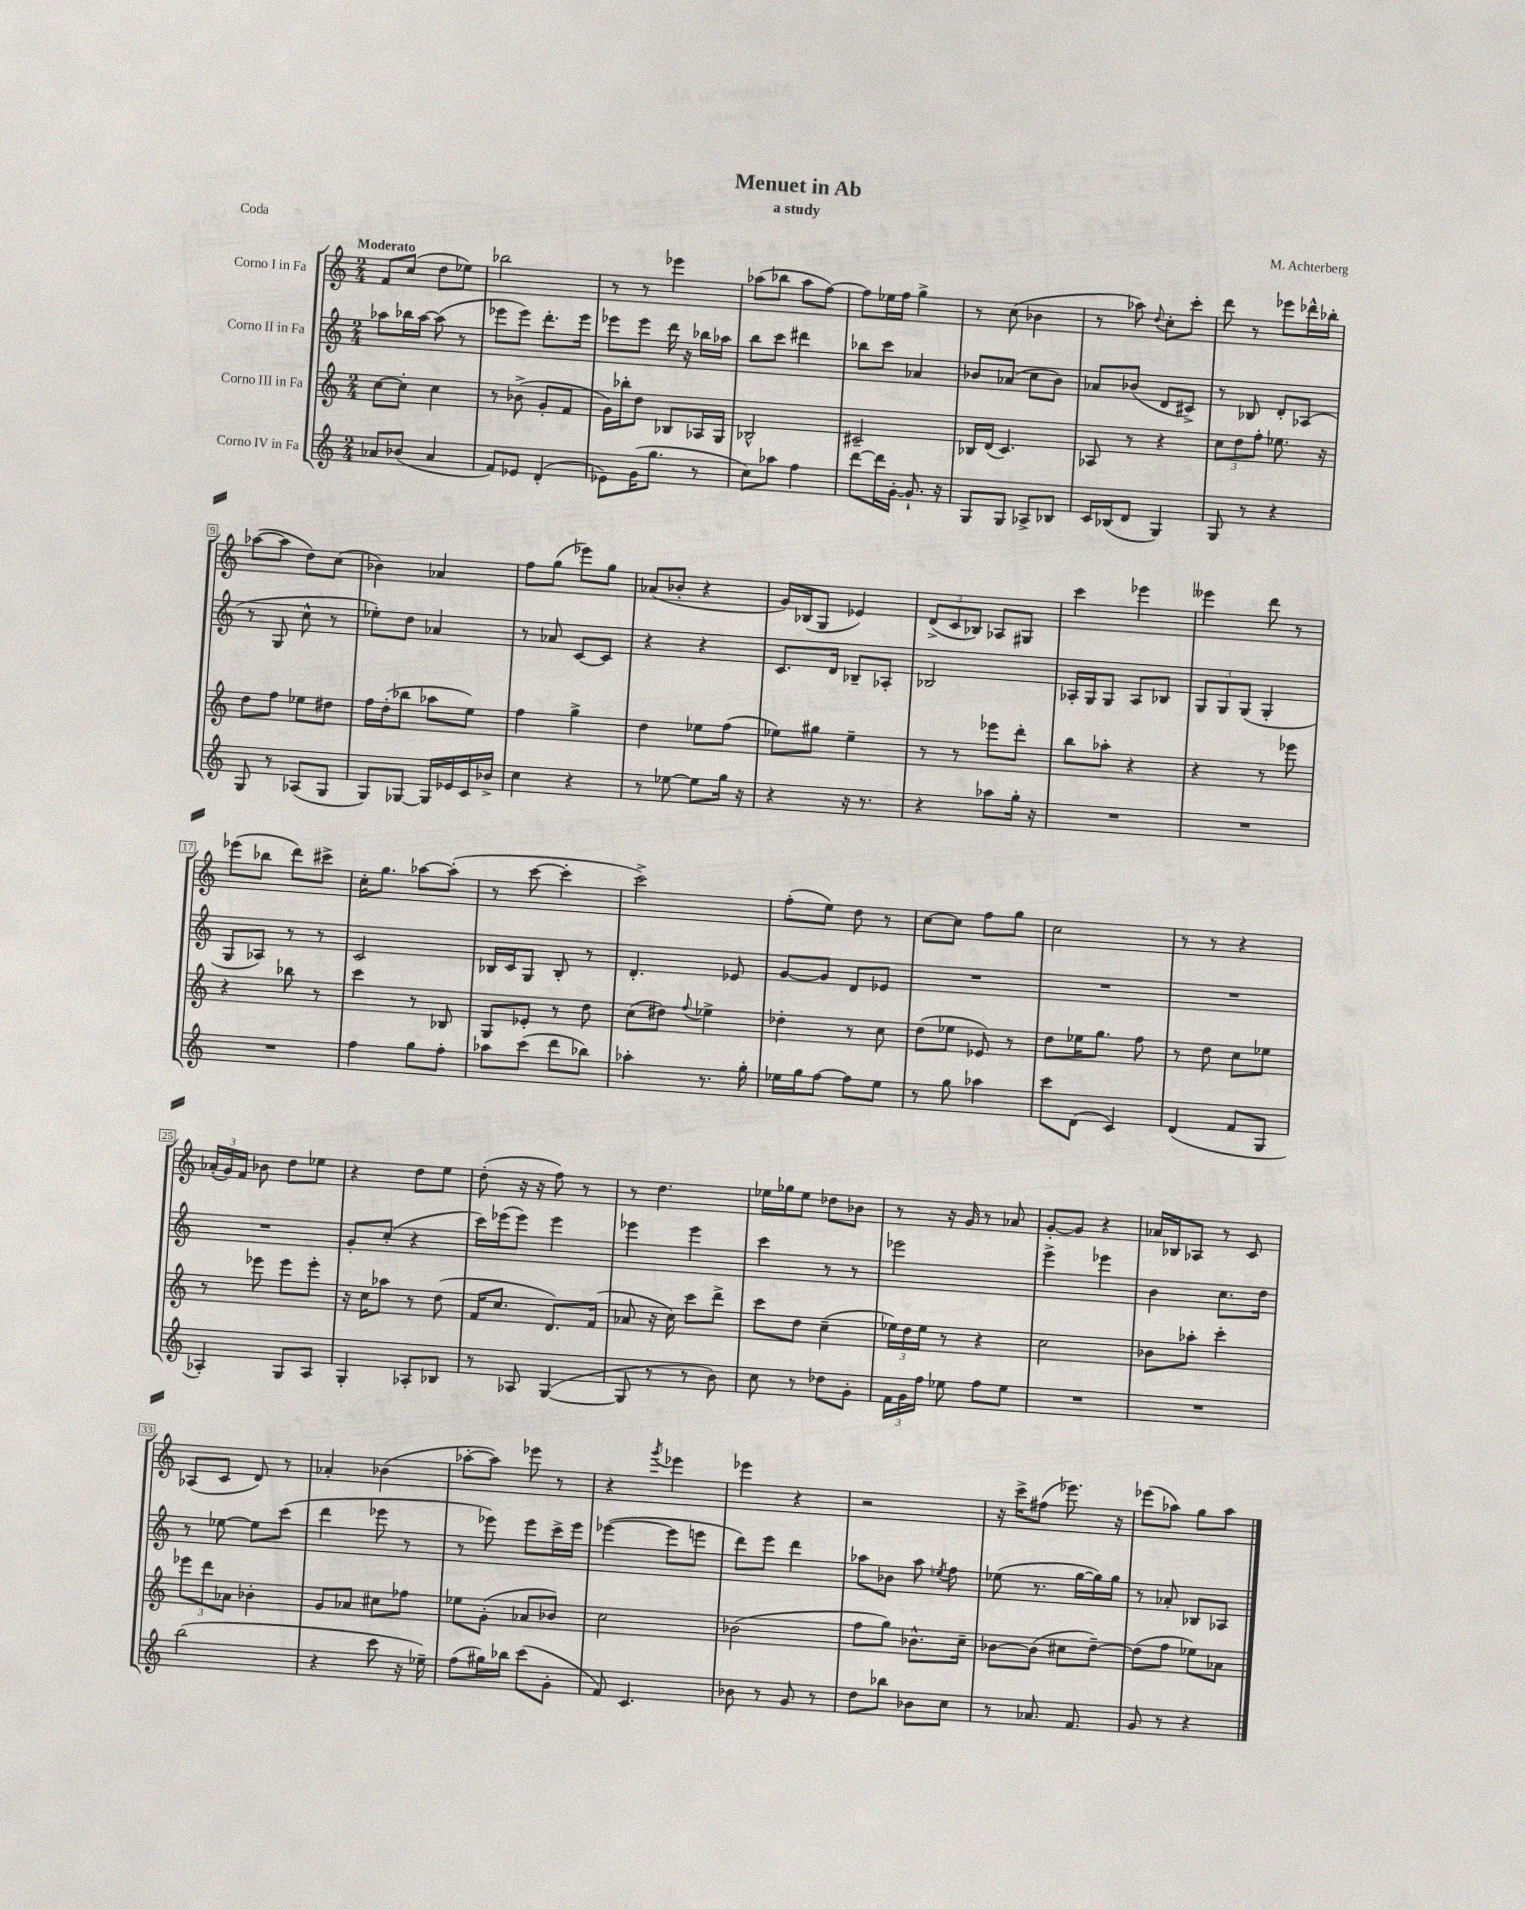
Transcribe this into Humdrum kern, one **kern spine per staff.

**kern	**kern	**kern	**kern
*staff4	*staff3	*staff2	*staff1
*clefG2	*clefG2	*clefG2	*clefG2
*k[]	*k[]	*k[]	*k[]
*M2/4	*M2/4	*M2/4	*M2/4
8a-	[8cc	8aa-	8f
(8b-	8cc']	16bb-	(8cc
.	.	[16aa-	.
4a-	4cc	(8aa-]	8dd
.	.	8r	8ee-)
=	=	=	=
8f)	8r	8eee-	2bb-
8e-	(8b-^	8eee-)	.
(4d'	8g'	8.ddd'	.
.	8f	.	.
.	.	16eee-	.
=	=	=	=
8e-)	16g)	8eee-	8r
.	16bb-'	.	.
(16g	8dd	8eee-	8r
8.gg	.	.	.
.	8B-	16ddd	4eee-
.	.	16r	.
8r	16A-	16bb-	.
.	16G	16aa-	.
=	=	=	=
8cc)	2B-^^	8bb	(8aa-
8aa-	.	8ccc	8bb-
4ff	.	4ddd#	8aa-
.	.	.	[8ff)
=	=	=	=
[8ddd	2c#~	8bb-	8ff]
16ddd]	.	8ccc	16ee-
[16g'	.	.	16ff
8.g`]	.	4a-	4gg^
16r	.	.	.
=	=	=	=
8G	16B-	8b-	8r
.	(16d	.	.
8G	4.c)	(8a-	(8cc
8A-^	.	8cc	4b-
8B-	.	8b-)	.
=	=	=	=
16c	8A-	8a-	8r
(16B-	.	.	.
8d	8r	(8b-	8aa-)
.	.	.	8qqdd
4G)	4r	8d	8cc'
.	.	8c#^)	8ccc'
=	=	=	=
8G	12cc	8r	8ddd
.	12dd	.	.
8r	.	8B-	8r
.	12ff'	.	.
4r	8.ee-	8d'	8eee-
.	.	(8A-	16ddd-^^
.	16r	.	16bb-'
=	=	=	=
8G	8dd	8r	([8aa-
8r	8ff	8G	8aa-]
(8A-	8ee-	8cc^^	8dd)
8G	8dd#	8r	(8cc
=	=	=	=
8G)	16ff	8ee-')	4b-)
.	(16dd'	.	.
[8G-	8bb-	8dd	.
16G-]	8aa-	4a-	4a-
16e-	.	.	.
16c	8ee)	.	.
16b-^	.	.	.
=	=	=	=
4cc	4ff	8r	8ff
.	.	8a-	(8gg
4r	4gg^	[8c	8eee-)
.	.	8c]	8gg
=	=	=	=
8r	4dd	4r	(8a-
[8ee-	.	.	8b-'
8ee-]	8ee-	4r	4r
16gg	(8ff	.	.
16r	.	.	.
=	=	=	=
4r	8ee-)	8.c	16g)
.	.	.	(16B-
.	8gg#	.	8G
.	.	16d	.
16r	4ee-~	8B-~	4e-)
8.r	.	.	.
.	.	8A-'	.
=	=	=	=
4r	8r	2B-	(12d^
.	.	.	12c
.	8r	.	.
.	.	.	12B-)
8aa-	8eee-	.	8A-
16gg'	8ddd'	.	8G#
16r	.	.	.
=	=	=	=
2r	8bb	16A-'	4ccc
.	.	16G	.
.	8aa-'	8G	.
.	4r	8A-	4eee-
.	.	8B-	.
=	=	=	=
2r	4r	12G	4eee--
.	.	12G	.
.	.	(12G	.
.	8r	4G'	8ddd
.	8eee-	.	8r
=	=	=	=
2r	4r	8G	(8eee-
.	.	8A-)	8bb-
.	8bb-	8r	8ddd)
.	8r	8r	8ccc#^
=	=	=	=
4ff	4ccc	2c	16cc'
.	.	.	8.gg
8gg	8r	.	[8aa-
8ff'	8B-	.	(8aa-']
=	=	=	=
8aa-	8G	16B-	8r
.	.	16c	.
(8ccc	8e-'	8G	[8ccc
8ddd	8r	8B-'	4ccc']
8bb-)	8dd	8r	.
=	=	=	=
4aa-'	(8cc	4.d'	2ccc^)
.	8dd#)	.	.
.	8qqff	.	.
8.r	4ee-^	.	.
.	.	8e-	.
16gg'	.	.	.
=	=	=	=
16ee-	4dd-'	[8g	(8ff'
16gg	.	.	.
[8ff	.	8g]	8ee)
8ff]	8r	8d	8dd
8ee-	8cc	8e-	8r
=	=	=	=
8r	(8dd	2r	[8cc
8gg	8ee-	.	8cc]
4aa-	8e-)	.	8ff
.	8r	.	8gg
=	=	=	=
8ccc	8dd	2r	2cc
(8d	16ee-	.	.
.	8.gg	.	.
4c)	.	.	.
.	8ff	.	.
=	=	=	=
(4d	8r	2r	8r
.	8dd	.	8r
8f	8cc	.	4r
8G	8ee-	.	.
=	=	=	=
4A-')	8r	2r	(24a-'
.	.	.	24g)
.	.	.	24f
.	8eee-	.	8b-
8G	8eee-	.	8dd
8A-	8eee-'	.	8ee-
=	=	=	=
4G'	16r	8g'	4r
.	16cc	.	.
.	8aa-	(8cc'	.
8A-'	8r	4r	8dd
8B-	(8dd	.	8ee
=	=	=	=
8r	16f	16ccc)	(8dd'
.	8.cc	(16eee-	.
8A-	.	8eee-)	16r
.	.	.	16r
([4G	8.d)	4eee-	8ff)
.	.	.	8r
.	(16f	.	.
=	=	=	=
8G]	8a-	4eee-	8r
8r	16r	.	4.dd
.	16cc)	.	.
8r	8ccc	4eee-	.
8b)	8ddd^	.	.
=	=	=	=
8cc	8ccc	4ccc	16ee-
.	.	.	16gg-
8r	8dd	.	8ee-
8dd-	(4cc~	8r	8dd-
8g'	.	8r	8b-
=	=	=	=
24f	24ee-)	2eee-	8r
24g	24dd	.	.
24ff	24ee-	.	.
8ee-	8r	.	16r
.	.	.	16g
8ff	4r	.	8r
8ee-	.	.	8a-
=	=	=	=
2r	2cc	4eee^	[8g'
.	.	.	8g]
.	.	4eee-	4r
=	=	=	=
2r	8b-	4b	16a-
.	.	.	16B-
.	8aa-'	.	8A-
.	4ccc'	8.cc	8r
.	.	.	8c
.	.	16dd	.
=	=	=	=
(2bb	12eee-	8r	(8A-
.	12ddd	.	.
.	.	[8ee-	8c
.	12a-	.	.
.	4b-'	8ee-]	8d)
.	.	(8ccc	8r
=	=	=	=
4r	8g	4ddd	4a-'
.	8a-	.	.
8ccc	8cc#	8eee-	(4b-
16r	8ff-	8r	.
16ee-~)	.	.	.
=	=	=	=
(8ff	8ee-	8r	[8aa-'
16gg#)	(8g'	8eee-)	8aa-])
16bb-	.	.	.
(8ccc	8a-	8eee-	8eee-
8g'	8b-)	16ccc^	8r
.	.	16eee-	.
=	=	=	=
8f)	2cc	([4eee-	4r
4.c	.	.	.
.	.	.	8qggg
.	.	8eee-]	4eee-
.	.	8eee	.
=	=	=	=
8b-	(2b-	8ddd)	4eee-
8r	.	8eee	.
8g	.	4ddd	4r
8r	.	.	.
=	=	=	=
8dd	8ff	8aa-	2r
8bb-	8gg)	8b-	.
8b-	8.b-^^	8aa-	.
.	.	8qee-	.
8cc	.	8ff	.
.	16cc~	.	.
=	=	=	=
8r	[8b-	(8ee-	16r
.	.	.	16ccc^
8.a-	(8b-]	8.r	(8ff#
.	8cc#	.	8.eee-)
8.f	.	[16gg	.
.	[8dd~)	16gg])	.
.	.	16gg	16r
=	=	=	=
8g	(8dd]	8r	(8eee-
8r	8ff	8a-'	8aa-)
4r	8ee-)	8B-	8gg
.	8a-	8A-	8aa-
==	==	==	==
*-	*-	*-	*-
